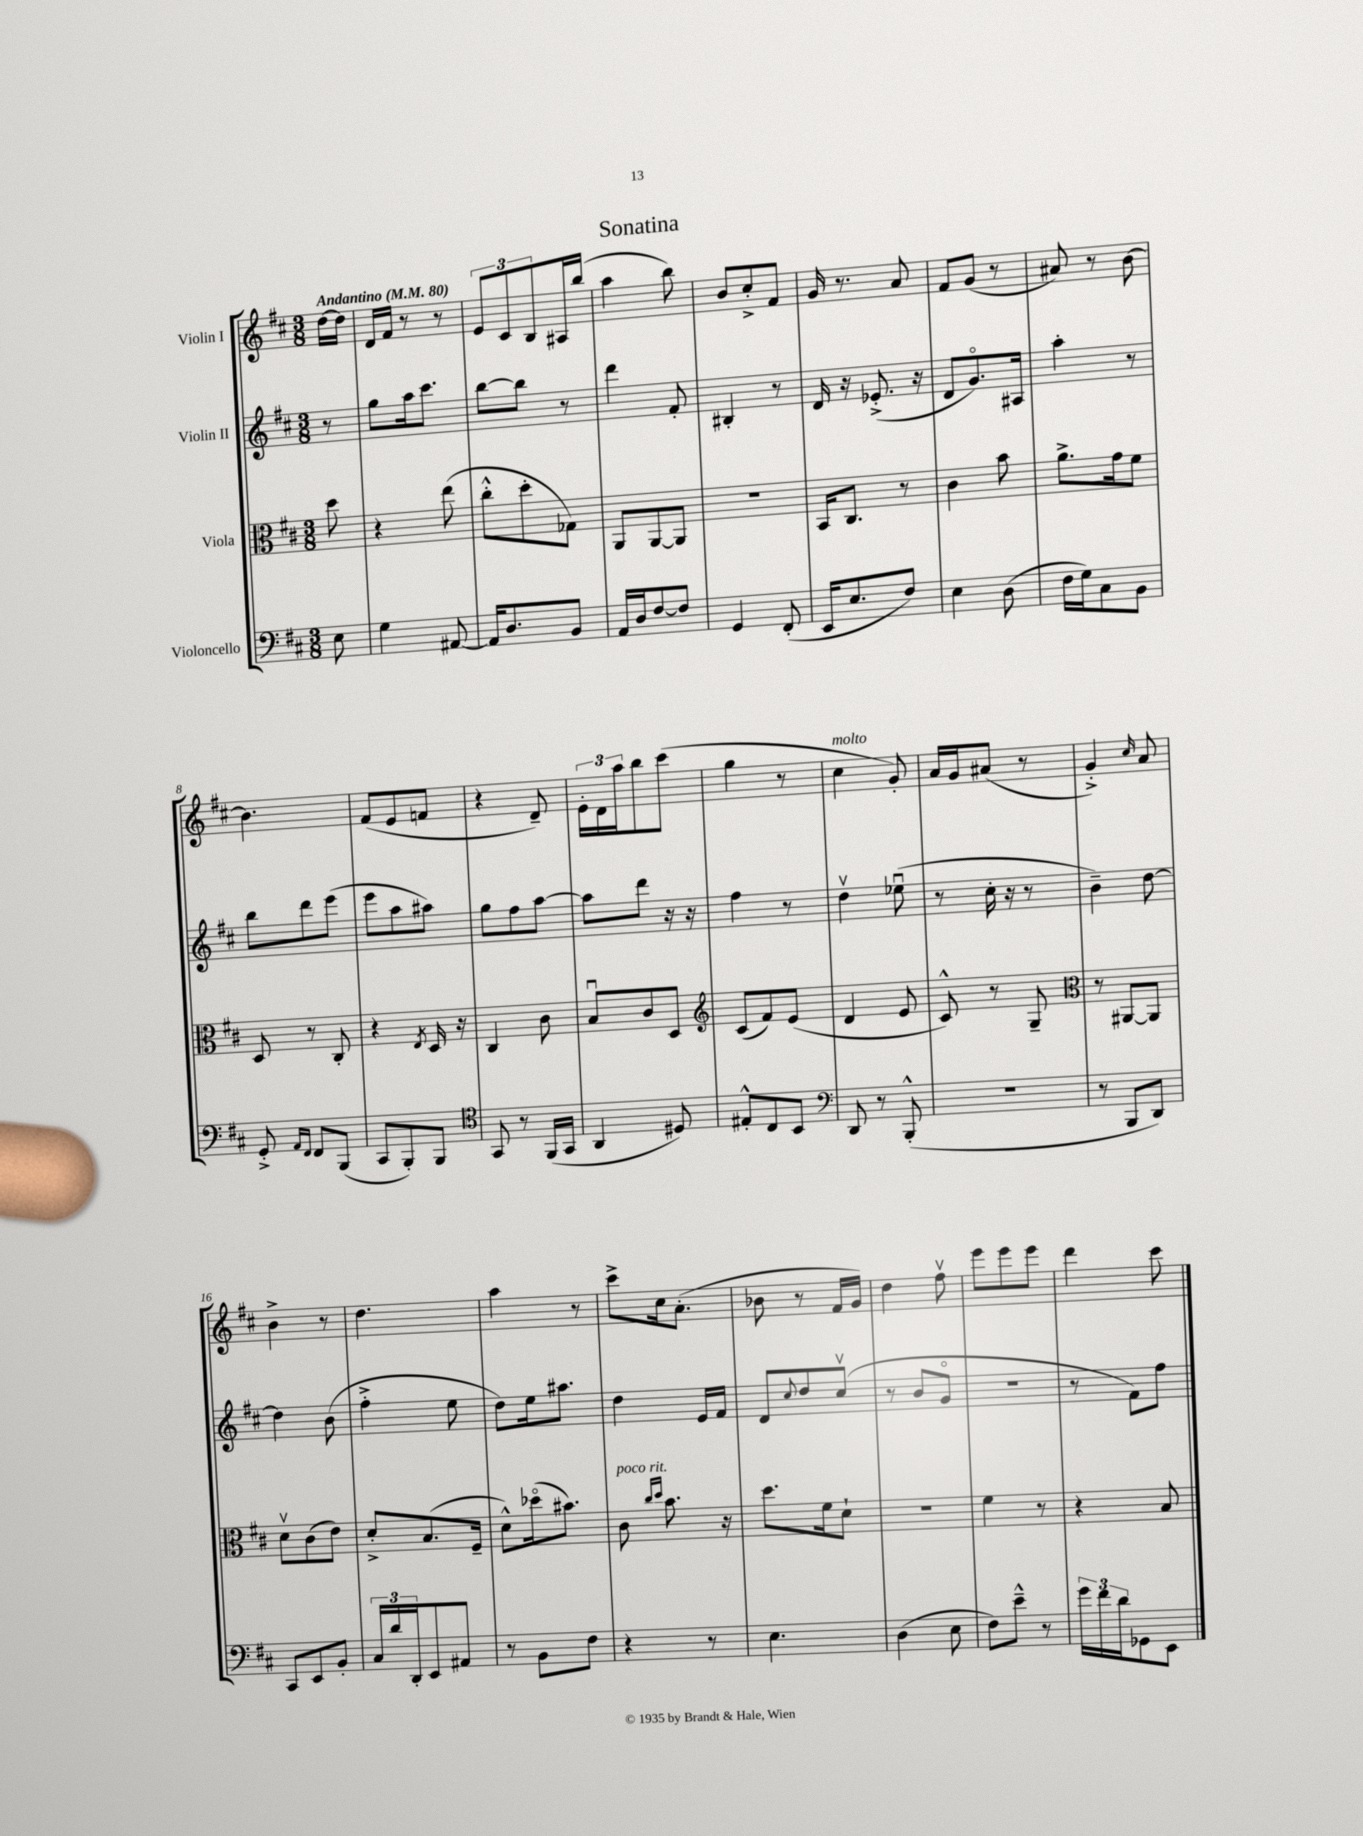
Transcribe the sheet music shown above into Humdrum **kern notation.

**kern	**kern	**kern	**kern
*staff4	*staff3	*staff2	*staff1
*clefF4	*clefC3	*clefG2	*clefG2
*k[f#c#]	*k[f#c#]	*k[f#c#]	*k[f#c#]
*M3/8	*M3/8	*M3/8	*M3/8
*MM80	*MM80	*MM80	*MM80
8E\	8dd\	8r	[16dd\LL
.	.	.	16dd\]JJ
=	=	=	=
4G\	4r	8gg\L	16d/LL
.	.	.	16f#/JJ
.	.	16aa\k	8r
.	.	8.ccc#\J	.
[8AA#/	(8ee\	.	8r
=	=	=	=
16AA#/]LK	8cc#'^^\L	[8bb\L	12e/L
8.D/	.	.	.
.	.	.	12c#/
.	8dd'\	8bb\]J	.
.	.	.	12B/
8BB/J	8G-\J)	8r	16A#/L
.	.	.	(16bb/JJ
=	=	=	=
16AA/LL	8AA/L	4ddd\	4aa\
16D/J	.	.	.
[8F#/	[8AA/	.	.
8F#/]J	8AA/]J	8f#'/	8bb\)
=	=	=	=
4GG/	4.r	4B#'/	8b/L
.	.	.	8cc#'^/
(8FF#'/	.	8r	8f#/J
=	=	=	=
16EE/LK	16BB/LK	16d/	16g/
8.E/	8.C#/J	16r	8.r
.	.	(8.e-'^/	.
8F#/J)	8r	.	8a/
.	.	16r	.
=	=	=	=
4E\	4c#\	8d/L	8f#/L
.	.	8.go/)	(8g/J
(8D\	8b\	.	8r
.	.	16A#/Jk	.
=	=	=	=
16F#\LL	8.a^\L	4aa'\	8a#/)
16G\J)	.	.	.
8C#\	.	.	8r
.	16g\k	.	.
8BB\J	8f#\J	8r	[8b\
=	=	=	=
8GG'^/	8D/	8bb\L	4.b\]
16qqAA/LL	.	.	.
16qqFF#/JJ	.	.	.
8FF#/L	8r	8ddd\	.
(8BBB/J	8C#'/	(8eee\J	.
=	=	=	=
8CC#/L	4r	8eee\L	(8f#/L
8BBB'/)	.	8aa\	8e/
.	8qE/	.	.
8BBB/J	16D/	8aa#\J)	8f/J
.	16r	.	.
=	=	=	=
*clefC4	*	*	*
8GG/	4C#/	8gg\L	4r
8r	.	8ff#\	.
(16FF#/LL	8c#\	[8aa\J	8d~/)
16GG/JJ	.	.	.
=	=	=	=
4AA/	8Bu/L	8aa\]L	24e'\LL
.	.	.	24d\
.	.	.	24aa\J
.	8c#/	8ddd\J	8bb\
8D#/)	8D/J	16r	(8ccc#\J
.	.	16r	.
=	=	=	=
*	*clefG2	*	*
8E#'^^/L	(8c#/L	4ff#\	4gg\
8C#/	8f#/)	.	.
8BB/J	(8e/J	8r	8r
=	=	=	=
*clefF4	*	*	*
8DD/	4d/	4ddv\	4cc#\
8r	.	.	.
(8BBB'^^/	8e/	(8ee-u\	8g'/)
=	=	=	=
4.r	8c#^^/)	8r	16a/LL
.	.	.	16g/J
.	8r	16cc#'\	(8a#/J
.	.	16r	.
.	8G~/	8r	8r
=	=	=	=
*	*clefC3	*	*
8r	8r	4b~\)	4g'^/)
8BBB/L	[8AA#/L	.	.
.	.	.	16qqcc#/
8DD/J)	8AA#/]J	[8dd\	8a/
=	=	=	=
8CC#/L	8dv\L	4dd\]	4b^\
8EE/	(8c#\	.	.
8BB'/J	8e\J)	(8b\	8r
=	=	=	=
24C#/LL	8d'^/L	4ff#'^\	4.dd\
24d/	.	.	.
24DD'/J	.	.	.
8EE/	(8.B/	.	.
8AA#/J	.	8ee\	.
.	16F#~/Jk	.	.
=	=	=	=
8r	8d^^\L)	8dd\L)	4aa\
8BB\L	(16dd-o\k	16ee\k	.
.	8.b#\J)	8.aa#\J	.
8F#\J	.	.	8r
=	=	=	=
4r	8c#\	4dd\	8ccc#^\L
.	16qqcc#/LL	.	.
.	16qqdd/JJ	.	.
.	8.b\	.	16cc#\k
.	.	.	(8.a'\J
8r	.	16e/LL	.
.	16r	16f#/JJ	.
=	=	=	=
4.E\	8.dd\L	8d/L	8b-\
.	.	8qqcc#/	.
.	.	8dd/	8r
.	16f#\k	.	.
.	8d`\J	(8cc#v/J	16f#/LL
.	.	.	16g/JJ)
=	=	=	=
(4D\	4.r	8r	4dd\
.	.	8b/L	.
8E\	.	8go/J	8ff#v\
=	=	=	=
8F#\L)	4f#\	4.r	8eee\L
8e~^^\J	.	.	8eee\
8r	8r	.	8eee\J
=	=	=	=
24g\LL	4r	8r	4ddd\
24f#\	.	.	.
24d\J	.	.	.
8GG-\	.	8f#\L)	.
8EE\J	8B/	8ff#\J	8ccc#\
==	==	==	==
*-	*-	*-	*-
